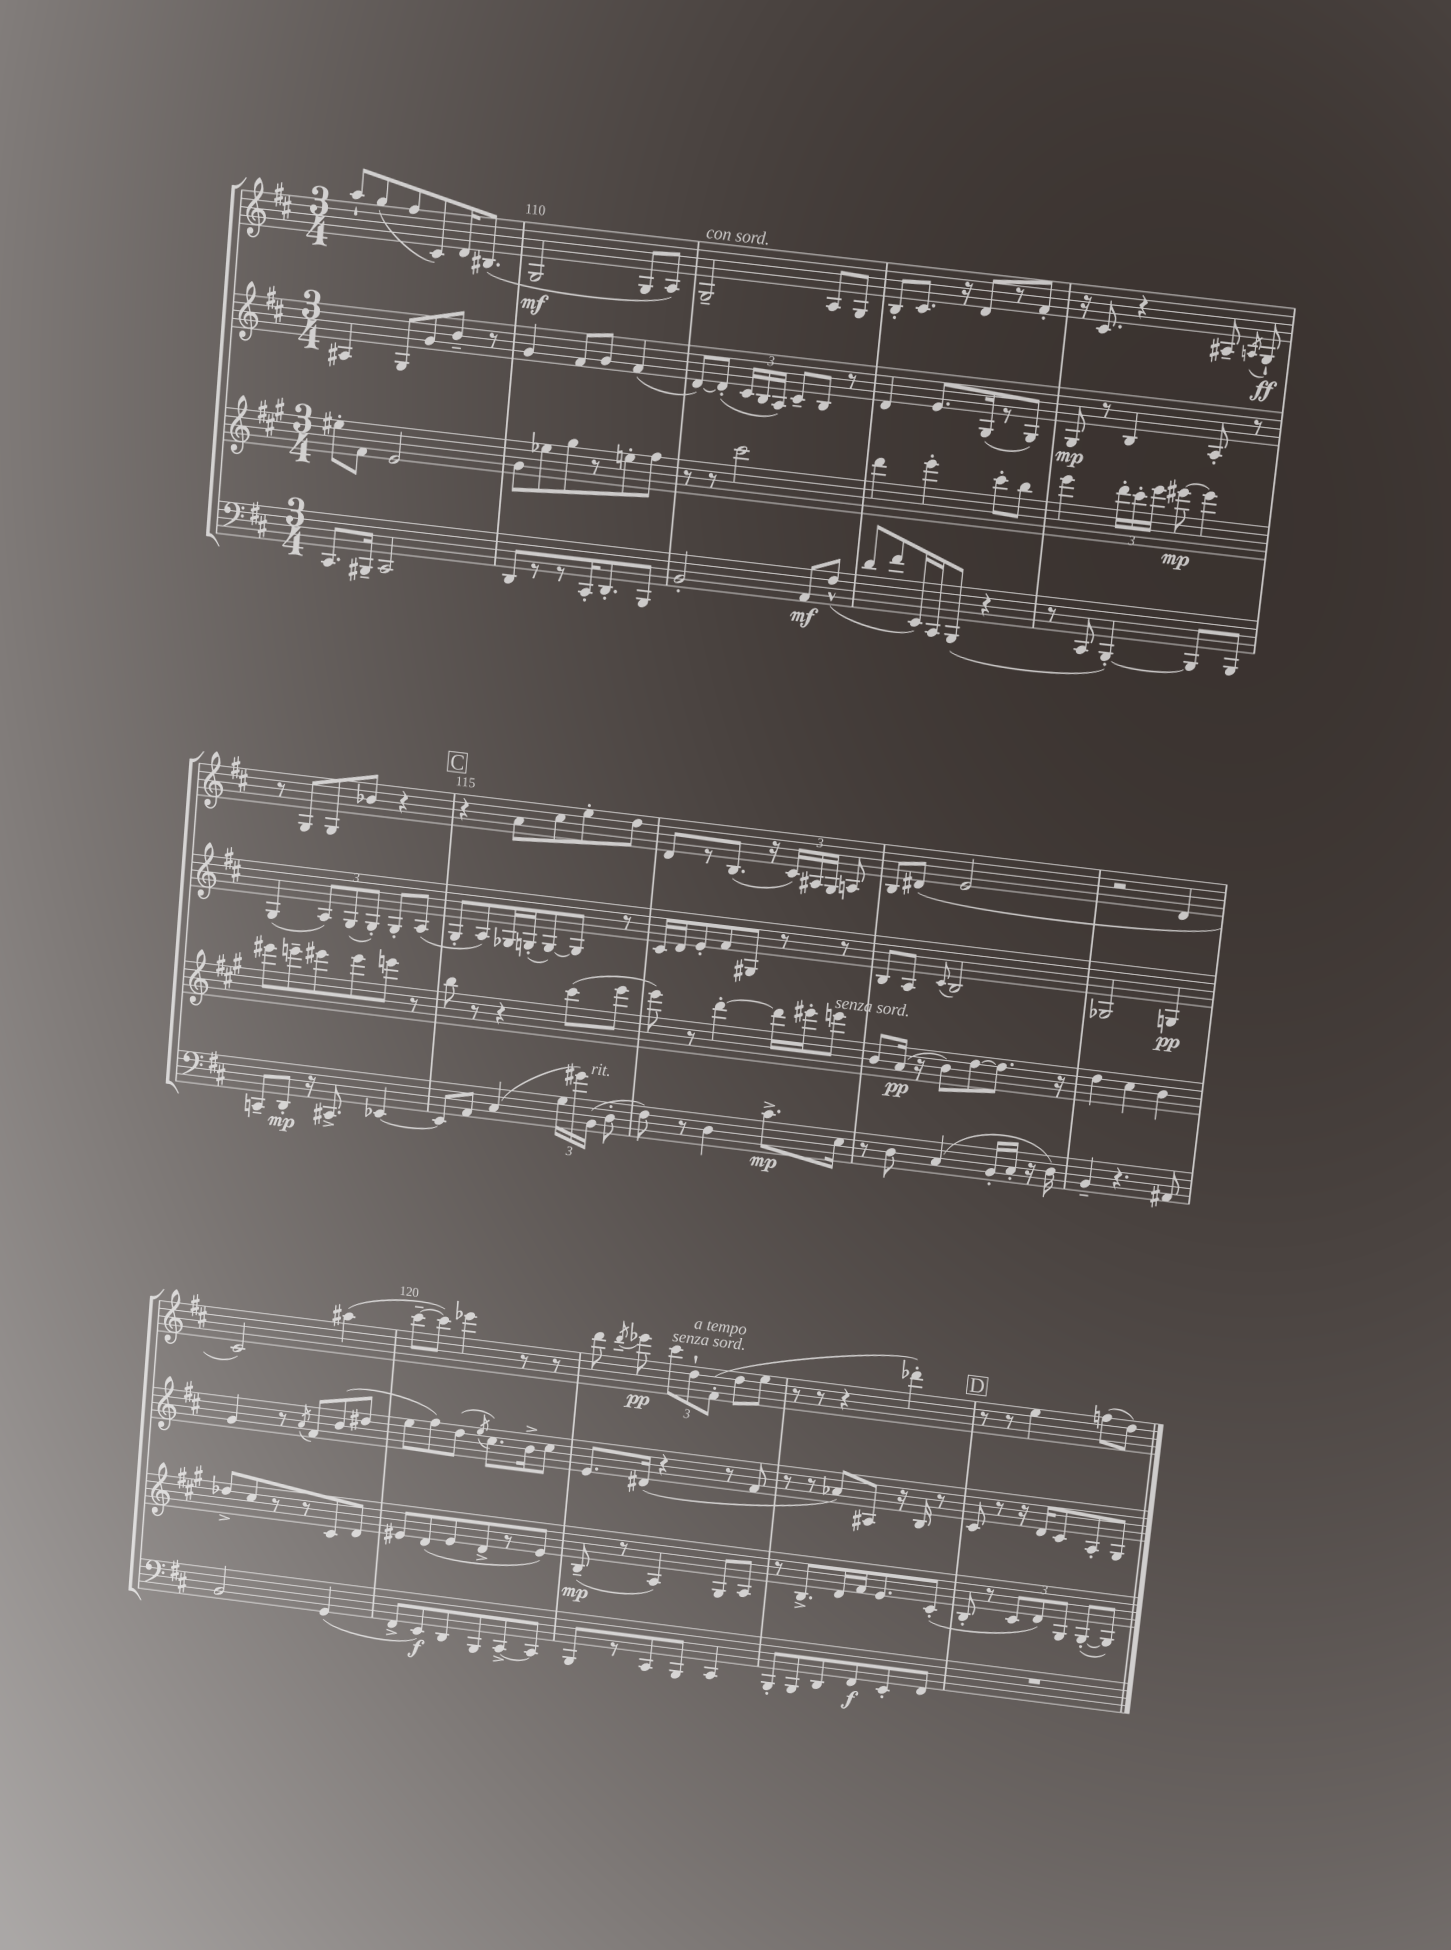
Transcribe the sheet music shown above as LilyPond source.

<<
\new StaffGroup <<
\new Staff = "s0" {
    \clef treble \key d \major \numericTimeSignature \time 3/4
    \autoBeamOff a''8[-! g''8( fis''8 cis'8) d'16 bis8.]( |
    g2\mf g8[ a8]) |
    g2--^\markup { \italic "con sord." } a8[ g8] |
    b8[-. cis'8.] r16 d'8[ r8 fis'8]-. |
    r16 cis'8. r4 ais8-- \acciaccatura { a8 } g8-!\ff |
    r8 g8[ g8 bes'8] r4 |
    \mark \markup { \box "C" } r4 a'8[ cis''8 e''8-. d''8] |
    d'8[ r8 b8.]( r16 \tuplet 3/2 { cis'16[) ais16 g16] } a8 |
    b8[ dis'8]( e'2 |
    r2 d'4 |
    cis'2) ais''4( |
    cis'''8[~-- cis'''8]) ees'''4 r8 r8 |
    d'''8 \acciaccatura { d'''8 } ees'''8\pp \tuplet 3/2 { cis'''8[^\markup { \italic "senza sord." } d''8-!^\markup { \italic "a tempo" } fis'8]-.( } d''8[ e''8] |
    r8 r8 r4 des'''4-.) |
    \mark \markup { \box "D" } r8 r8 e''4 f''8[( d''8]) \bar "|." |
}
\new Staff = "s1" {
    \clef treble \key d \major \numericTimeSignature \time 3/4
    \autoBeamOff ais4 g8[ g'8 b'8]-- r8 |
    g'4 fis'8[ g'8] fis'4( |
    d'8[~) d'8]-.( \tuplet 3/2 { cis'16[ b16 a16]) } cis'8[-- b8] r8 |
    d'4 e'8.[ g16( r8 g8]) |
    g8\mp r8 b4 a8-. r8 |
    g4( \tuplet 3/2 { a8[) g8( g8]-.) } g8[-. a8]( |
    \mark \markup { \box "C" } g8[-. a8) ges16 g16-.( g8~) g8] r8 |
    cis'16[ d'16 e'8-. fis'8 gis8] r8 r8 |
    b8[ a8] \appoggiatura { cis'8 } b2 |
    ges2 g4\pp |
    g'4 r8 \acciaccatura { a'8 } fis'8[ b'8( dis''8] |
    e''8[ fis''8) d''8]( \acciaccatura { e''8 } cis''8.[) b'16-> cis''8] |
    e'8.[ dis'16]( r4 r8 fis'8 |
    r8 r8 aes'8[) ais8] r16 b16 r8 |
    \mark \markup { \box "D" } cis'8 r8 r16 d'16[ cis'8 a8-. g8] \bar "|." |
}
\new Staff = "s2" {
    \clef treble \key a \major \numericTimeSignature \time 3/4
    \autoBeamOff eis''8[-. fis'8] e'2 |
    gis'8[ ees''8 gis''8 r8 e''8-. fis''8] |
    r8 r8 cis'''2 |
    d'''4 e'''4-. cis'''8[-. b''8] |
    e'''4 \tuplet 3/2 { d'''16[-. cis'''16-. e'''16] } eis'''8~\mp eis'''4 |
    eis'''8[ e'''8-- eis'''8 eis'''8 e'''8] r8 |
    \mark \markup { \box "C" } b''8 r8 r4 cis'''8[( e'''8] |
    e'''8) r8 d'''4~-. d'''16[ eis'''16-. e'''8]^\markup { \italic "senza sord." } |
    b'8[ a'16]\pp( r16 b'8[) d''8~ d''8.] r16 |
    d''4 cis''4 b'4 |
    des''8[-> cis''8 r8 r8 cis'8 d'8] |
    eis'8[ d'8( eis'8 d'8-> r8 eis'8]) |
    b8--\mp( r8 a4) gis8[ a8] |
    r8 b8.[-> d'16 fis'16 e'8. cis'8]-.( |
    \mark \markup { \box "D" } b8-. r8 \tuplet 3/2 { cis'8[ d'8) gis8] } gis8[~-.( gis8]) \bar "|." |
}
\new Staff = "s3" {
    \clef bass \key d \major \numericTimeSignature \time 3/4
    \autoBeamOff cis,8.[ bis,,16]-- cis,2 |
    d,8[ r8 r8 cis,16-. d,8.-. b,,8] |
    b,2-. a,8[\mf fis8]-^( |
    d'8[ fis'8 e,16) cis,16 b,,8]( r4 |
    r8 cis,8 b,,4~-.) b,,8[ b,,8] |
    c,8[-- d,8]-.\mp r16 cis,8.-> ees,4~ |
    \mark \markup { \box "C" } ees,8[ a,8] cis4( \tuplet 3/2 { g16[ gis'16) b,16]^\markup { \italic "rit." }( } d8-. |
    fis8) r8 d4 cis'8.[->\mp e16] |
    r8 d8 cis4( b,16[-. cis16]-. r16 d16) |
    b,4-- r4. ais,8 |
    b,2 g,4( |
    fis,8[-> e,8\f) d,8 b,,8 cis,8~-> cis,8] |
    b,,8[ r8 cis,8 b,,8] cis,4 |
    b,,8[-. b,,8 d,8 fis,8\f e,8-. fis,8] |
    \mark \markup { \box "D" } R2. \bar "|." |
}
>>
>>
\layout { \context { \Score currentBarNumber = #109 \override BarNumber.break-visibility = ##(#f #t #t) barNumberVisibility = #(every-nth-bar-number-visible 5) } }
